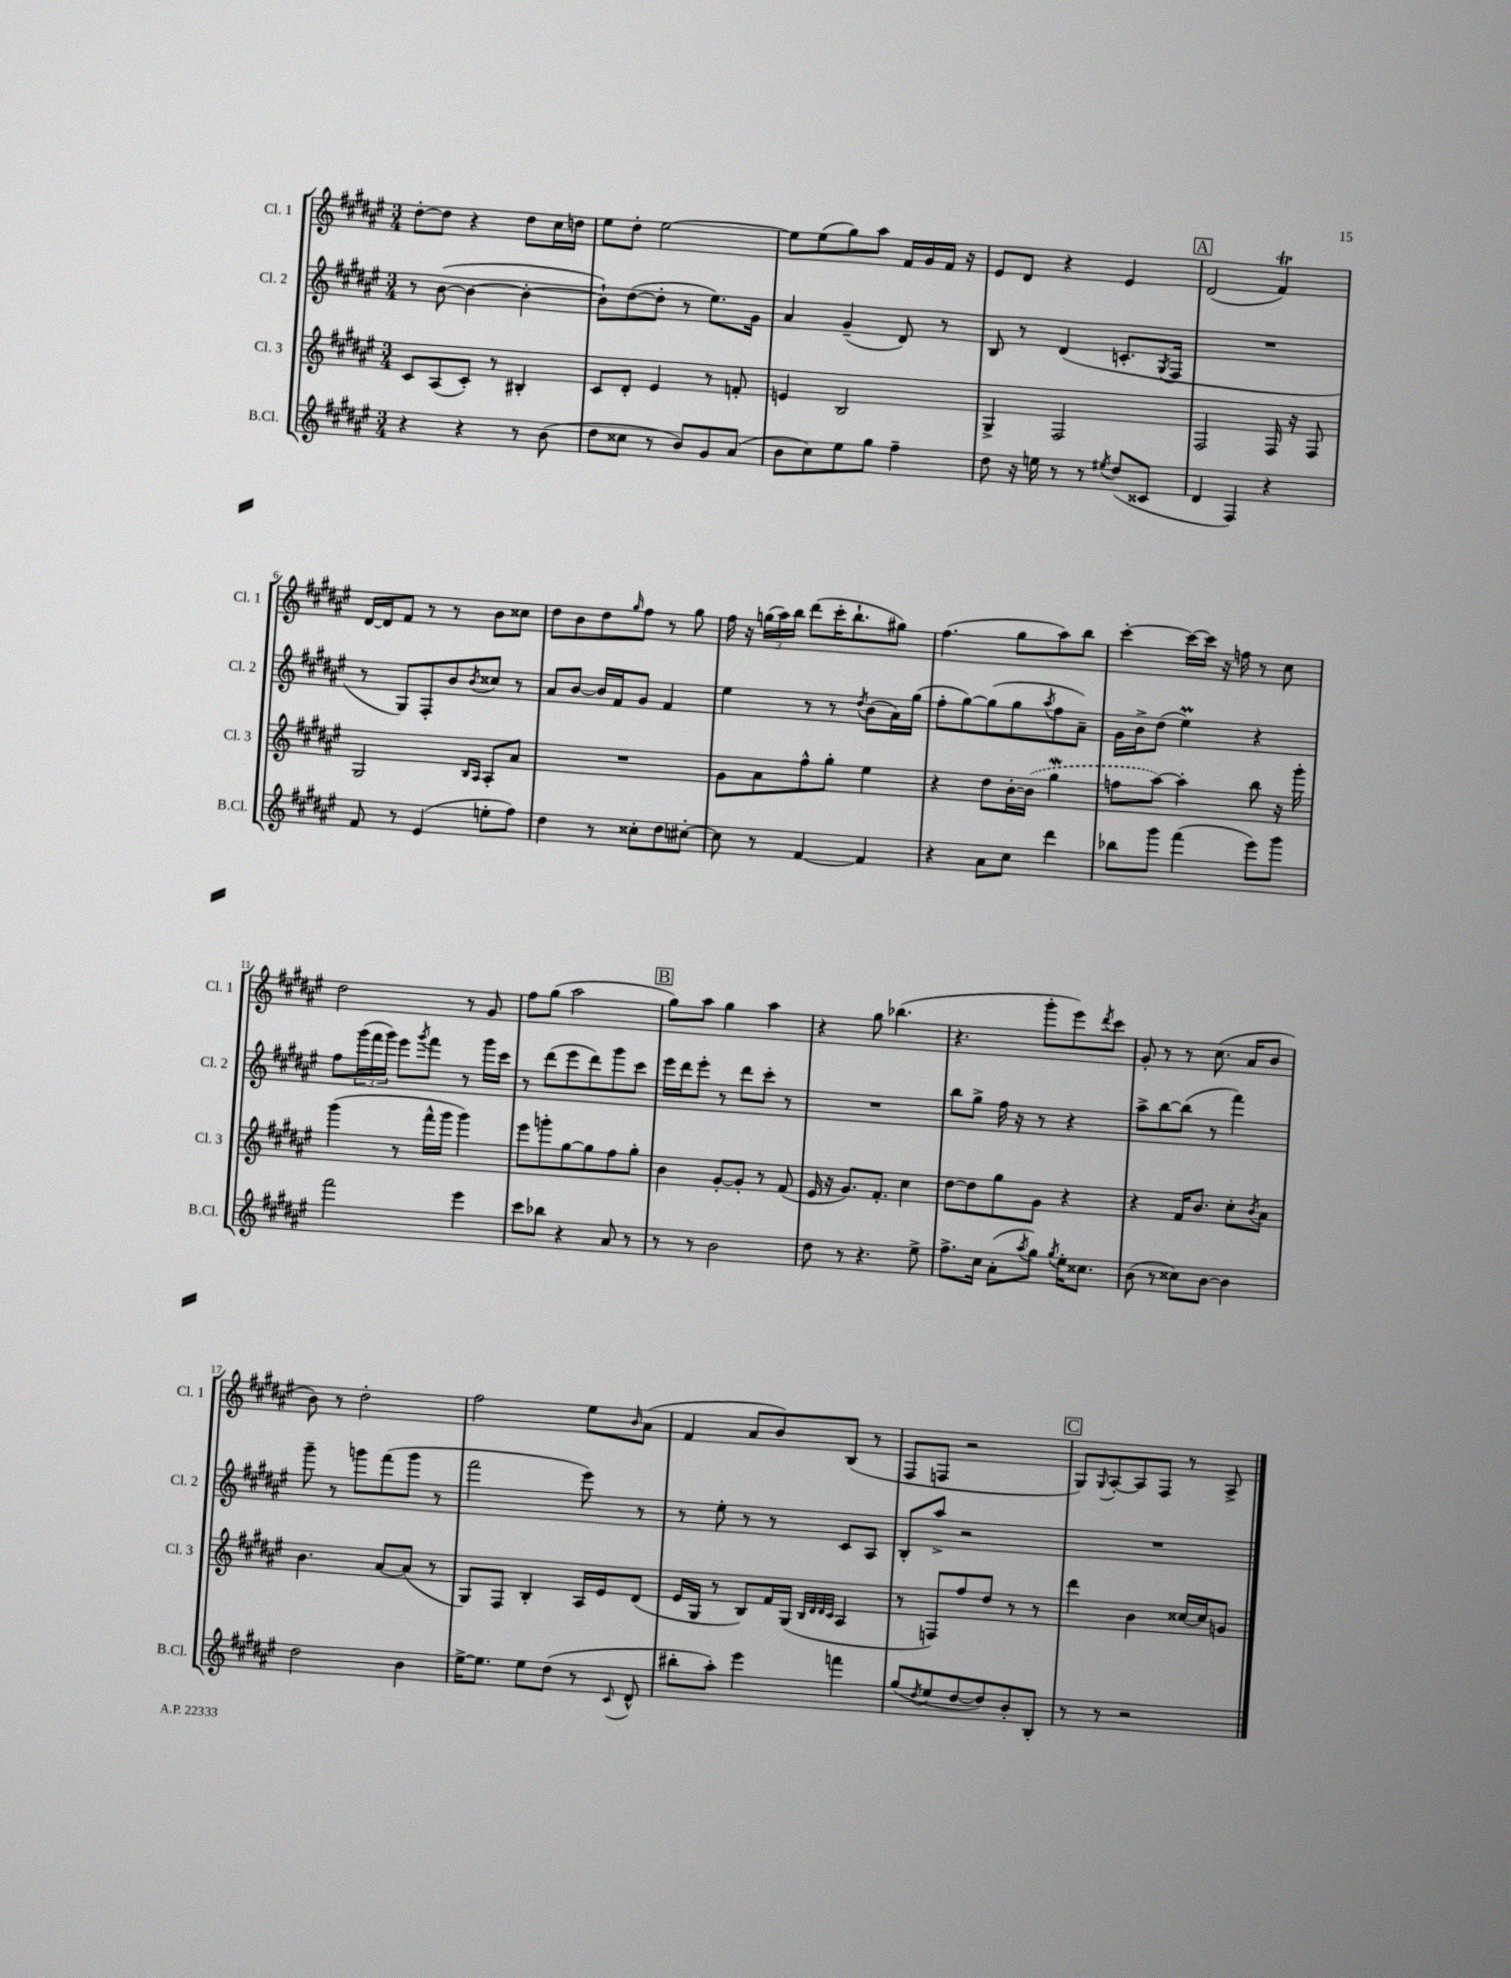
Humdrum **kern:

**kern	**kern	**kern	**kern
*staff4	*staff3	*staff2	*staff1
*clefG2	*clefG2	*clefG2	*clefG2
*k[f#c#g#d#a#e#]	*k[f#c#g#d#a#e#]	*k[f#c#g#d#a#e#]	*k[f#c#g#d#a#e#]
*M3/4	*M3/4	*M3/4	*M3/4
4r	8c#/L	8r	[8dd#'\L
.	(8A#/	([8b\	8dd#\]J
4r	8c#'/J)	4b\_	4r
.	8r	.	.
8r	4B#'/	4b'\_	8dd#\L
(8b\	.	.	16cc#\L
.	.	.	16dd\JJ
=	=	=	=
8dd#\L	8c#/L	8b`\]L)	8ee#\L
8cc##\J	8d#'/J	([8dd#\	8dd#'\J
8r	4e#/	8dd#'\]J	[2ee#\
8b/L)	.	8r	.
8g#/	8r	8.ee#\L)	.
(8a#/J	8f'/	.	.
.	.	16g#\Jk	.
=	=	=	=
8b\L	4e/	4a#/	8ee#\]L
8cc#\)	.	.	(8ee#\
8ee#\	2B/	(4g#~/	8gg#\)
8gg#\J	.	.	8aa#\J
4ff#~\	.	8d#/)	16f#/LL
.	.	.	16g#/
.	.	8r	16f#/JJ
.	.	.	16r
=	=	=	=
8dd#\	4G#^/	8B/	8e#/L
16r	.	8r	8d#/J
16ee\	.	.	.
8r	2F#/	(4d#/	4r
8r	.	.	.
8qee#/	.	.	.
(8dd#/L	.	8.c'/L	4e#/
8c##/J	.	.	.
.	.	8qG#/	.
.	.	16F#/Jk	.
=	=	=	=
4d#/	2F#/	2.r	(2d#/
4F#/)	.	.	.
4r	16F#/	.	4f#/)
.	16r	.	.
.	8F#/	.	.
=	=	=	=
8f#/	2G#/	8r	[16d#/LL
.	.	.	16d#/]J
8r	.	8G#/L)	8f#/J
(4e#/	.	8F#'/	8r
.	.	8b/	8r
.	16qqB/LL	.	.
.	16qqA#/JJ	8qb/	.
8ee'\L	8A#'/L	8cc##/J	8b\L
8ff#\J)	8a#/J	8r	8cc##\J
=	=	=	=
4dd#\	2.r	8a#/L	8dd#\L
.	.	[8b/J	8b\
8r	.	16b/]LL	8dd#\
.	.	16f#/J	.
.	.	.	16qqgg#/
8cc##'\L	.	8g#/J	8ff#\J
8dd#\	.	4f#/	8r
[8cc#'\J	.	.	8gg#\
=	=	=	=
8cc#\]	8g#\L	4ee#\	16ff#\
.	.	.	16r
8r	8a#\	.	(24gg\LL
.	.	.	24aa#\)
.	.	.	24bb\JJ
[4f#/	8ff#^^\	8r	(8ddd#\L
.	8gg#'\J	8r	16ccc#'\K
.	.	.	8.bb`\
.	.	8qdd#/	.
4f#/]	4ee#\	(8b\L	.
.	.	16a#\L)	8gg#\J)
.	.	(16gg#\JJ	.
=	=	=	=
4r	4r	8ff#'\L	(4.ff#\
.	.	[8gg#\)	.
8a#\L	8dd#\L	(8gg#\]	.
8cc#\J	[16b'\L	8gg#\	8gg#\L
.	(16b\]JJ	.	.
.	.	8qaa#/	.
4ddd#\	4gg#\	8ff#\	8aa#\)
.	.	8a#~\J)	8bb\J
=	=	=	=
8bb-\L	8ff\L	16g#\LL	[4ccc#'\
.	.	16b^\J	.
8ggg#\J	[8aa#\J)	(8dd#\J	.
(4fff#\	4aa#'\]	4ee#\)	16ccc#\_LL
.	.	.	16ccc#\]JJ
.	.	.	16r
.	.	.	16ff\
8eee#\L)	8bb\	4r	8r
8ggg#\J	16r	.	8cc#\
.	16ggg#'\	.	.
=	=	=	=
2fff#\	(4ggg#\	8ff#\L	2dd#\
.	.	(24ggg#\L	.
.	.	24fff#\	.
.	.	24ggg#\JJ)	.
.	8r	8eee#\L	.
.	.	8qggg#/	.
.	16fff#^^\LL	8fff#\J	.
.	16ggg#\JJ	.	.
4eee#\	4ggg#\)	8r	8r
.	.	16ggg#\LL	8g#/
.	.	16ccc#\JJ	.
=	=	=	=
8ccc#\L	8eee#\L	8r	8ff#\L
8bb-\J	8ggg'\	(8ddd#\L	(8gg#\J
4r	[8gg#\	8eee#\	2aa#\
.	8gg#\]	8ddd#\)	.
8a#/	8ff#\	8ggg#\	.
8r	8gg#'\J	8ccc#\J	.
=	=	=	=
8r	4b\	16eee#\LL	8gg#\L)
.	.	16ddd#\J	.
8r	.	8eee#'\J	8aa#\J
2b\	[8g#'/L	8r	4gg#\
.	8g#'/]J	8ddd#\L	.
.	8r	8ccc#'\J	4aa#\
.	(8f#/	8r	.
=	=	=	=
8dd#\	16e#/	2.r	4r
.	16r	.	.
8r	8.g#/L)	.	.
4.r	.	.	8gg#\
.	8.f#'/J	.	.
.	.	.	(4.bb-\
.	4cc#\	.	.
8ee#^\	.	.	.
=	=	=	=
8.ff#^\L	[8dd#\L	8bb\L	4.r
.	8dd#\]	8gg#^\J	.
16cc#\Jk	.	.	.
(8a#'\L	8gg#\	16ff#\	.
.	.	16r	.
8qaa#/	.	.	.
8gg#\J)	8g#\J	8r	8ggg#'\L
8qgg#/	.	.	.
16ee#'\LK	4r	4r	8eee#\)
8.cc##\J	.	.	.
.	.	.	8qddd#/
.	.	.	8ccc#\J
=	=	=	=
(8b\	4r	8aa#^\L	8g#'/
8r	.	[8bb\	8r
8cc##\L)	16f#/LK	(8bb\]J	8r
.	8.b/J	.	.
[8b\J	.	8r	(8.cc#\
4b\]	8cc#'\L	4fff#\)	.
.	.	.	16a#/LK
.	8qb/	.	.
.	8a#\J	.	8b/J
=	=	=	=
2dd#\	4.b\	8ggg#~\	8b\)
.	.	8r	8r
.	.	8ggg\L	2dd#'\
.	[8a#/L	(8fff#\	.
4b\	(8a#/]J	8ggg\J	.
.	8r	8r	.
=	=	=	=
[16ee#^\LK	8G#/L)	2fff#\	2ff#\
8.ee#\]J	.	.	.
.	8F#/J	.	.
8ee#\L	4B'/	.	.
(8dd#\J	.	.	.
8r	16A#/LL	8eee#\)	8ee#\L
.	16e#/J	.	.
8qqc#/	.	.	16qqb/
8d#^^/	(8d#/J	8r	(8a#\J
=	=	=	=
8bb#'\L	16e#/LL	8r	4f#/
.	16G#/JJ	.	.
8aa#'\J)	8r	8ee#'\	.
4eee#\	8B/L)	8r	8a#/L
.	16f#/L	8r	8b/)
.	(16G#/JJ	.	.
.	32qqB/LLL	.	.
.	32qqd#/	.	.
.	32qqd#/	.	.
.	32qqc#/JJJ	.	.
4fff\	4A#/	8c#/L	(8B/J
.	.	8A#/J	8r
=	=	=	=
(8gg#/L	8r	8B'/L	8F#/L
8qdd#/	.	.	.
8ee#/	8F/L)	8aa#^/J	8F/J
[8dd#/	8ff#/	2r	2r
8dd#/])	8dd#/J	.	.
8b'/	8r	.	.
8B'/J	8r	.	.
=	=	=	=
8r	4ddd#\	2.r	8G#/L)
.	.	.	8qqG#/
8r	.	.	[8A#'/
2r	4b\	.	8A#/]
.	.	.	8F#/J
.	[16cc##/LL	.	8r
.	16cc##/]J	.	.
.	8g/J	.	8A#^/
==	==	==	==
*-	*-	*-	*-
